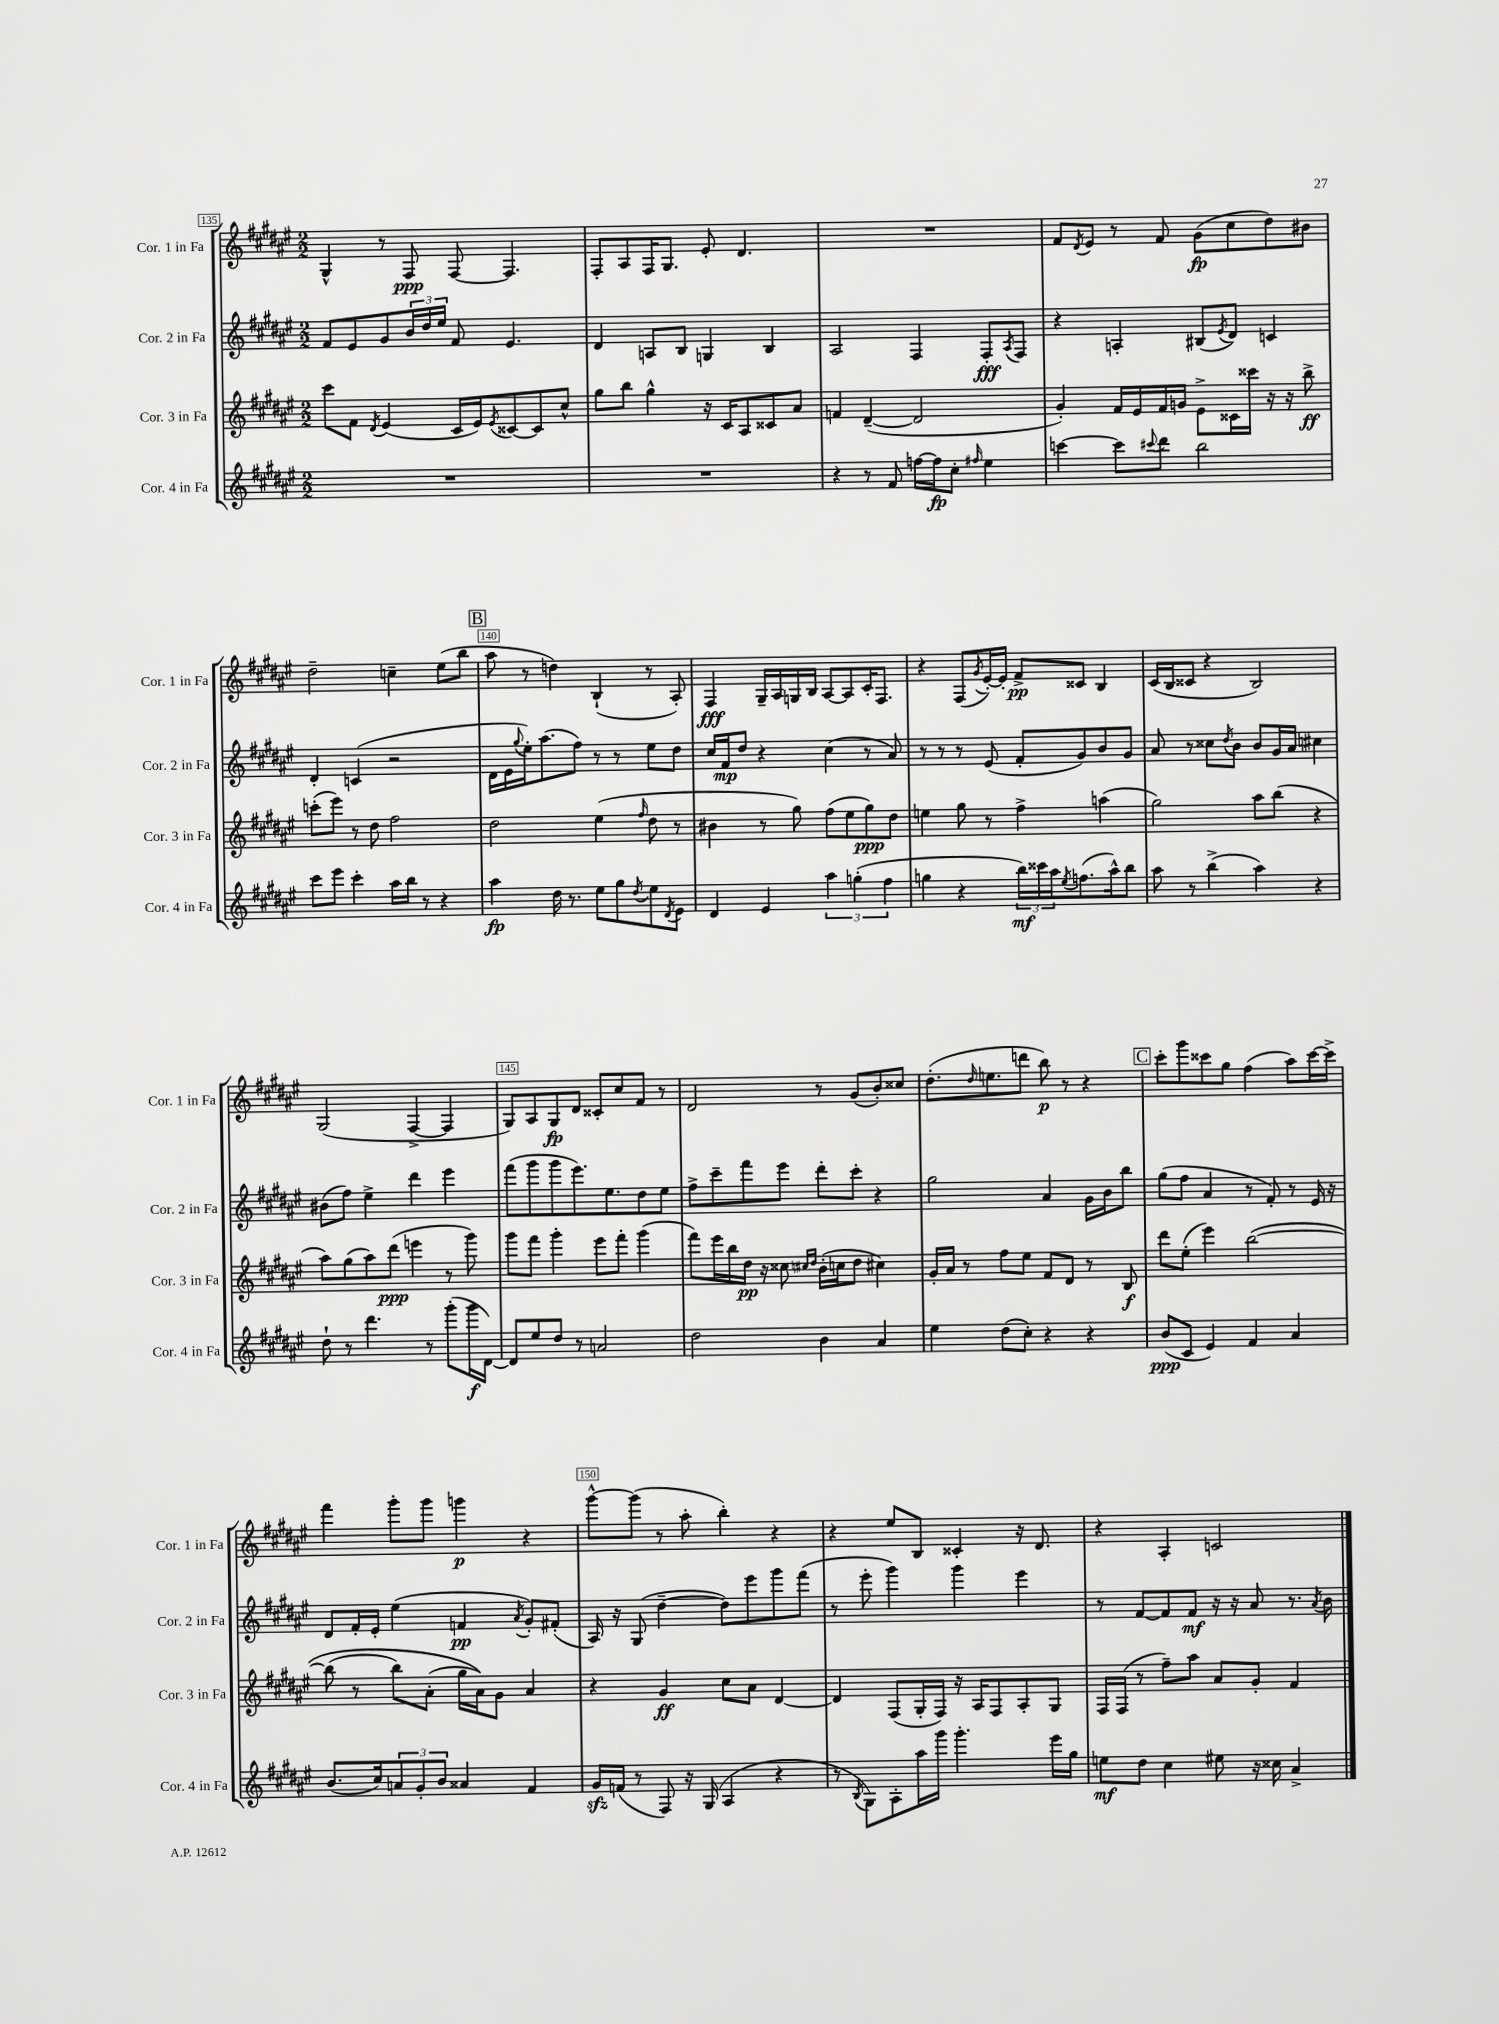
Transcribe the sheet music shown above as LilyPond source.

<<
\new StaffGroup <<
\new Staff = "s0" \with { instrumentName = "Cor. 1 in Fa" shortInstrumentName = "Cor. 1 in Fa" } {
    \clef treble \key fis \major \numericTimeSignature \time 2/2
    gis4-^ r8 fis8\ppp fis8~ fis4. |
    fis8-. ais8 fis16 gis8. eis'8-. dis'4. |
    R1 |
    fis'8 \acciaccatura { dis'8 } eis'8 r8 fis'8 gis'8\fp( cis''8 dis''8) bis'8 |
    dis''2-- c''4-- eis''8( b''8 |
    \mark \markup { \box "B" } ais''8 r8 d''4) b4-!( r8 ais8-.) |
    fis4\fff gis16-- ais16 g16 b16 ais8~ ais8 cis'16-. fis8. |
    r4 fis8( \acciaccatura { gis'8 } eis'16~-.) eis'16-. fis'8->\pp cisis'8 b4 |
    cis'16( b16 cisis'8 r4 b2) |
    gis2( fis4~-> fis4 |
    gis8) ais8 gis8\fp dis'8 cisis'8-. cis''8 fis'8 r8 |
    dis'2 r8 gis'8( b'8-.) cisis''8 |
    dis''8.-.( \grace { dis''16 } e''8. d'''8 b''8\p) r8 r4 |
    \mark \markup { \box "C" } cis'''8-. gis'''8 cisis'''8 gis''8 fis''4( ais''8) cisis'''16~ cisis'''16-> |
    fis'''4 gis'''8-. gis'''8 g'''4\p r4 |
    gis'''8~-^ gis'''8( r8 ais''8-. b''4-.) r4 |
    r4 eis''8 b8 cisis'4-. r16 dis'8. |
    r4 ais4-. c'2 \bar "|." |
}
\new Staff = "s1" \with { instrumentName = "Cor. 2 in Fa" shortInstrumentName = "Cor. 2 in Fa" } {
    \clef treble \key fis \major \numericTimeSignature \time 2/2
    fis'8 eis'8 gis'8 \tuplet 3/2 { b'16 dis''16 eis''16 } fis'8 eis'4. |
    dis'4 a8 b8 g4 b4 |
    ais2 fis4 fis8-.\fff \acciaccatura { ais8 } fis8 |
    r4 a4-. bis8( \acciaccatura { eis'8 } dis'8) c'4 |
    dis'4-. c'4( r2 |
    \mark \markup { \box "B" } dis'16 eis'16 \appoggiatura { gis''8 } eis''16-.) ais''8.( fis''8) r8 r8 eis''8 dis''8 |
    cis''16 fis'16\mp dis''8 r4 cis''4( r8 ais'8) |
    r8 r8 r8 eis'8( fis'8-. gis'8) b'8 gis'8 |
    ais'8 r8 cisis''8 \acciaccatura { dis''8 } b'8 b'8 gis'16 ais'16 cis''4 |
    bis'8( fis''8) eis''4-> dis'''4 eis'''4 |
    fis'''8( gis'''8 gis'''8 eis'''8.) eis''8. dis''8 eis''8 |
    fis''8-> cis'''8-- fis'''8 eis'''8 dis'''8-. cis'''8-. r4 |
    gis''2 ais'4 gis'16 b'16 b''8 |
    \mark \markup { \box "C" } gis''8( fis''8 ais'4 r8 fis'8-.) r8 eis'16 r16 |
    dis'8 fis'16-. eis'16-. eis''4( f'4\pp \acciaccatura { ais'8 } gis'8-.) fis'8-.( |
    ais16) r16 gis8( dis''4~-- dis''8) eis'''8 gis'''8 fis'''8( |
    r8 eis'''8-. gis'''4) gis'''4 eis'''4 |
    r8 fis'8~ fis'8 fis'8\mf r16 r16 ais'8 r8. \acciaccatura { ais'8 } b'16 \bar "|." |
}
\new Staff = "s2" \with { instrumentName = "Cor. 3 in Fa" shortInstrumentName = "Cor. 3 in Fa" } {
    \clef treble \key fis \major \numericTimeSignature \time 2/2
    cis'''8 fis'8 \acciaccatura { dis'8 } eis'4( cis'16 eis'16) \acciaccatura { eis'8 } cisis'8~ cisis'8 cis''8-^ |
    gis''8 b''8 gis''4-^ r16 cis'16 ais8 cisis'8 ais'8 |
    f'4 dis'4~--( dis'2 |
    gis'4-.) fis'16 eis'16 fis'16 g'16 eis'8-> cisis'16 cisis'''16 r16 r16 b''8->\ff |
    c'''8-.( eis'''8) r8 dis''8 fis''2 |
    \mark \markup { \box "B" } dis''2 eis''4( \grace { fis''16 } dis''8 r8 |
    bis'4 r8 gis''8) fis''8( eis''8 gis''8\ppp) dis''8 |
    e''4 gis''8 r8 fis''4-> a''4( |
    gis''2) ais''8 b''8( r4 |
    ais''8) gis''8( ais''8) dis'''8\ppp( e'''4 r8 gis'''8) |
    gis'''8 fis'''8 gis'''4-. eis'''8 fis'''8-. gis'''4( |
    fis'''8) eis'''16 b''16 dis''16\pp r16 cisis''8 \grace { cis''16 dis''16 } b'16-.( c''16 dis''8 cis''4) |
    gis'16-. ais'16 r8 fis''8 eis''8 fis'8 dis'8 r8 b8\f |
    \mark \markup { \box "C" } dis'''8 eis''8-.( eis'''4) b''2~\( |
    b''8( r8 b''8) ais'8-.( gis''16 ais'16)\) gis'8 ais'4 |
    r4 gis'4\ff cis''8 ais'8 dis'4~ |
    dis'4 fis8( gis16-. fis16) r16 ais16 fis8 ais8-. gis8 |
    fis16 fis16( r8 fis''8--) ais''8 ais'8 gis'8-. fis'4 \bar "|." |
}
\new Staff = "s3" \with { instrumentName = "Cor. 4 in Fa" shortInstrumentName = "Cor. 4 in Fa" } {
    \clef treble \key fis \major \numericTimeSignature \time 2/2
    R1 |
    R1 |
    r4 r8 fis'8 f''16~ f''16\fp cis''8-. \grace { fis''16 } eis''4 |
    c'''4~ c'''8 \appoggiatura { cis'''8 } dis'''8 b''2 |
    cis'''8 eis'''8 cis'''4-. ais''16 b''16 r8 r4 |
    \mark \markup { \box "B" } ais''4\fp dis''16 r8. eis''8 gis''8 \acciaccatura { dis''8 } eis''8 \acciaccatura { dis'8 } eis'8 |
    dis'4 eis'4 \tuplet 3/2 { ais''4 g''4-.( fis''4 } |
    g''4 r4 \tuplet 3/2 { b''16\mf) cisis'''16 ais''16 } \acciaccatura { eis''8 } f''8.( ais''16-^) b''8 |
    ais''8 r8 b''4->( ais''4) r4 |
    dis''8-! r8 dis'''4. r8 gis'''8-.( gis'''16\f dis'16~) |
    dis'8 eis''8 dis''8 r8 a'2 |
    dis''2 b'4 ais'4 |
    eis''4 dis''8( cis''8-.) r4 r4 |
    \mark \markup { \box "C" } b'8\ppp( cis'8 eis'4) fis'4 ais'4 |
    b'8.( cis''16) \tuplet 3/2 { a'8 gis'8-. b'8 } aisis'4 fis'4 |
    gis'16\sfz f'16( r8 fis8) r16 gis16( ais4 r4 |
    r8 \acciaccatura { b8 } gis8) ais8-. ais''16 gis'''16 gis'''4.-. eis'''16 gis''16 |
    e''8\mf dis''8 cis''4 eis''8 r16 cisis''16 ais'4-> \bar "|." |
}
>>
>>
\layout { \context { \Score currentBarNumber = #135 \override BarNumber.break-visibility = ##(#f #t #t) barNumberVisibility = #(every-nth-bar-number-visible 5) \override BarNumber.stencil = #(make-stencil-boxer 0.1 0.3 ly:text-interface::print) } }
